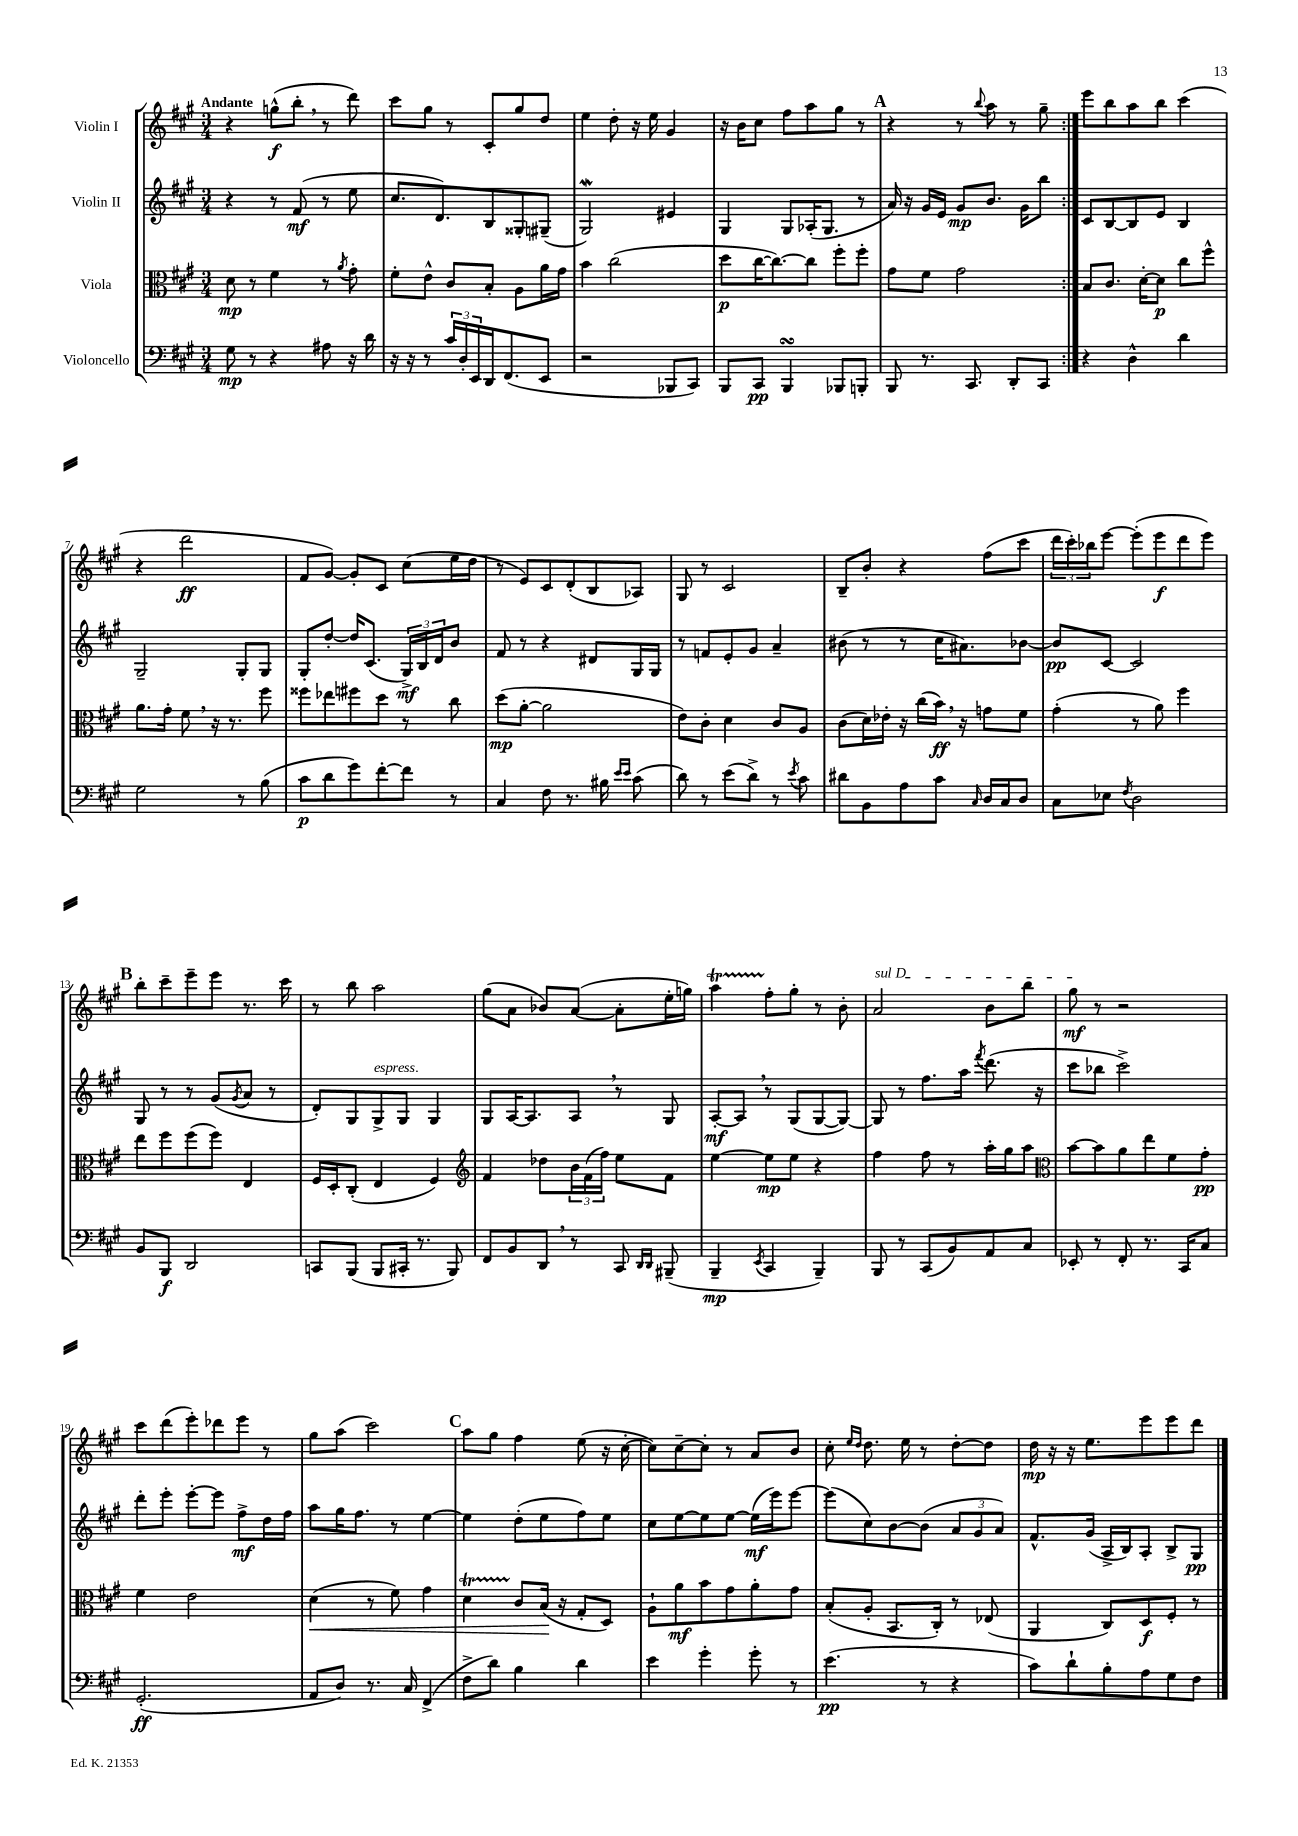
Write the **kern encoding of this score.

**kern	**kern	**kern	**kern
*staff4	*staff3	*staff2	*staff1
*clefF4	*clefC3	*clefG2	*clefG2
*k[f#c#g#]	*k[f#c#g#]	*k[f#c#g#]	*k[f#c#g#]
*M3/4	*M3/4	*M3/4	*M3/4
8G#	8d	4r	4r
8r	8r	.	.
4r	4f#	8r	(8gg^^
.	.	(8f#	8bb'
8A#	8r	8r	8r
.	8qa	.	.
16r	8g#'	8ee	8ddd)
16d	.	.	.
=	=	=	=
16r	8f#'	8.cc#	8ccc#
16r	.	.	.
8r	8e^^	.	8gg#
.	.	8.d)	.
24c#	8c#	.	8r
24D'	.	.	.
24EE	.	.	.
16DD	8B'	8B	8c#'
(8.FF#	.	.	.
.	8A	8G##'	8gg#
8EE	16a	(8G#~	8dd
.	16g#	.	.
=	=	=	=
2r	4b	2G#)	4ee
.	(2cc#	.	8dd'
.	.	.	16r
.	.	.	16ee
8BBB-	.	4e#	4g#
8CC#)	.	.	.
=	=	=	=
8BBB	8dd	4G#	16r
.	.	.	16b
8CC#	[16cc#	.	8cc#
.	8.cc#_)	.	.
4BBB	.	8G#	8ff#
.	8cc#]	(16A-'	8aa
.	.	8.G#	.
8BBB-	8ff#'	.	8gg#
8BBB'	8ff#'	8r	8r
=	=	=	=
8BBB	8g#	16a)	4r
.	.	16r	.
8.r	8f#	16g#	.
.	.	16e	.
.	2g#	8g#	8r
8.CC#	.	.	.
.	.	.	8qqbb
.	.	8.b	8aa
8DD'	.	.	8r
.	.	16g#	.
8CC#	.	8bb	8gg#~
=:|!	=:|!	=:|!	=:|!
4r	8B	8c#	8eee
.	8.c#	[8B	8bb
4D^^	.	8B]	8aa
.	[16d'	.	.
.	8d]	8e	8bb
4d	8cc#	4B	(4ccc#
.	8ff#^^	.	.
=	=	=	=
2G#	8.a	2G#~	4r
.	16g#'	.	.
.	8f#	.	2ddd
.	16r	.	.
.	8.r	.	.
8r	.	8G#'	.
(8B	8ff#	8G#	.
=	=	=	=
8c#	8ff##	8G#'	8f#
8d	8ee-	[8dd'	[8g#)
8g#)	8ff#	16dd]	8g#']
.	.	(8.c#	.
[8f#'	8dd	.	8c#
8f#]	8r	24G#^)	(8cc#
.	.	24B	.
.	.	24d	.
8r	8cc#	8b	16ee
.	.	.	16dd
=	=	=	=
4C#	(8dd	8f#	8r
.	[8a'	8r	8e)
8F#	2a]	4r	8c#
8.r	.	.	(8d'
.	.	8d#	8B
16B#	.	.	.
16qqe	.	.	.
16qqe	.	.	.
(8c#	.	16G#	8A-)
.	.	16G#	.
=	=	=	=
8d)	8e)	8r	8G#
8r	8c#'	8f	8r
(8e	4d	8e'	2c#
8d^)	.	8g#	.
8r	8c#	4a~	.
8qe	.	.	.
8c#	8A	.	.
=	=	=	=
8d#	(8c#	(8b#	8B~
8BB	16d)	8r	8b'
.	16e-'	.	.
8A	16r	8r	4r
.	(16cc#	.	.
8c#	16b)	16cc#	.
.	16r	8.a#)	.
16qqC#	.	.	.
16D	8g	.	(8ff#
16C#	.	.	.
8D	8f#	[8b-	8ccc#
=	=	=	=
8C#	(4g#'	8b-]	24ddd
.	.	.	24ccc#')
.	.	.	24bb-
8E-	.	[8c#	[8eee
8qF#	.	.	.
2D	8r	2c#]	(8eee']
.	8a)	.	8eee
.	4ff#	.	8ddd
.	.	.	8eee)
=	=	=	=
8BB	8ee	8G#	8bb'
8BBB	8ff#	8r	8ccc#~
2DD	(8ff#	8r	8eee~
.	8ff#)	(8g#	8eee
.	.	8qg#	.
.	4E	8a	8.r
.	.	8r	.
.	.	.	16ccc#
=	=	=	=
8CC	16F#	8d')	8r
.	16D'	.	.
(8BBB	(8C#'	8G#	8bb
8BBB	4E	8G#^	2aa
16CC#'	.	8G#	.
8.r	.	.	.
.	4F#)	4G#	.
8BBB)	.	.	.
=	=	=	=
*	*clefG2	*	*
8FF#	4f#	8G#	(8gg#
8BB	.	[16A	8a
.	.	8.A]	.
8DD	8dd-	.	8b-)
8r	24b	8A	([8a
.	(24f#	.	.
.	24ff#)	.	.
8CC#	8ee	8r	8a']
16qqDD	.	.	.
16qqDD	.	.	.
(8BBB#~	8f#	8G#	16ee'
.	.	.	16gg)
=	=	=	=
4BBB~	[4ee	[8A'	4aa
.	.	8A]	.
8qEE	.	.	.
4CC#	8ee]	8r	8ff#'
.	8ee	(8G#	8gg#'
4BBB~)	4r	[8G#	8r
.	.	8G#_)	8b'
=	=	=	=
8BBB	4ff#	8G#]	2a
8r	.	8r	.
(8CC#	8ff#	8.ff#	.
8BB)	8r	.	.
.	.	16aa	.
.	.	8qfff#	.
8AA	16aa'	(8.ddd	8b
.	16gg#	.	.
8C#	8aa	.	8bb
.	.	16r	.
=	=	=	=
*	*clefC3	*	*
8EE-'	[8b	8ccc#	8gg#
8r	8b]	8bb-	8r
8FF#'	8a	2ccc#^)	2r
8.r	8ee	.	.
.	8f#	.	.
16CC#	.	.	.
8C#	8g#'	.	.
=	=	=	=
(2.GG#'	4f#	8ddd'	8ccc#
.	.	8eee'	(8ddd
.	2e	[8eee'	8eee')
.	.	8eee]	8ddd-
.	.	8ff#^	8eee
.	.	16dd	8r
.	.	16ff#	.
=	=	=	=
8AA	(4d	8aa	8gg#
8D)	.	16gg#	(8aa
.	.	8.ff#	.
8.r	8r	.	2ccc#)
.	8f#)	8r	.
16C#	.	.	.
(4FF#^	4g#	[4ee	.
=	=	=	=
8F#^	4d	4ee]	8aa
8d)	.	.	8gg#
4B	8c#	(8dd'	4ff#
.	(16B	8ee	.
.	16r	.	.
4d	8G#'	8ff#)	(8ee
.	8D)	8ee	16r
.	.	.	[16cc#'
=	=	=	=
4e	8A`	8cc#	8cc#])
.	8a	[8ee	[8cc#~
4g#'	8b	8ee]	8cc#']
.	8g#	[8ee	8r
8g#'	8a'	(16ee]	8a
.	.	16eee)	.
8r	8g#	[8eee	8b
=	=	=	=
(4.e	(8B'	(8eee]	8cc#'
.	.	.	16qqee
.	.	.	16qqdd
.	8A'	8cc#)	8.dd
.	8.BB	[8b	.
.	.	.	16ee
8r	.	(8b]	8r
.	16C#')	.	.
4r	8r	12a	[8dd'
.	.	12g#	.
.	(8E-	.	8dd]
.	.	12a)	.
=	=	=	=
8c#)	4AA	8.f#^^	16dd
.	.	.	16r
8d`	.	.	16r
.	.	(16g#	8.ee
8B'	8C#)	16A^	.
.	.	16B)	.
8A	8D	8A'	8eee
8G#	8F#'	8B^	8eee
8F#	8r	8G#	8ddd
==	==	==	==
*-	*-	*-	*-
